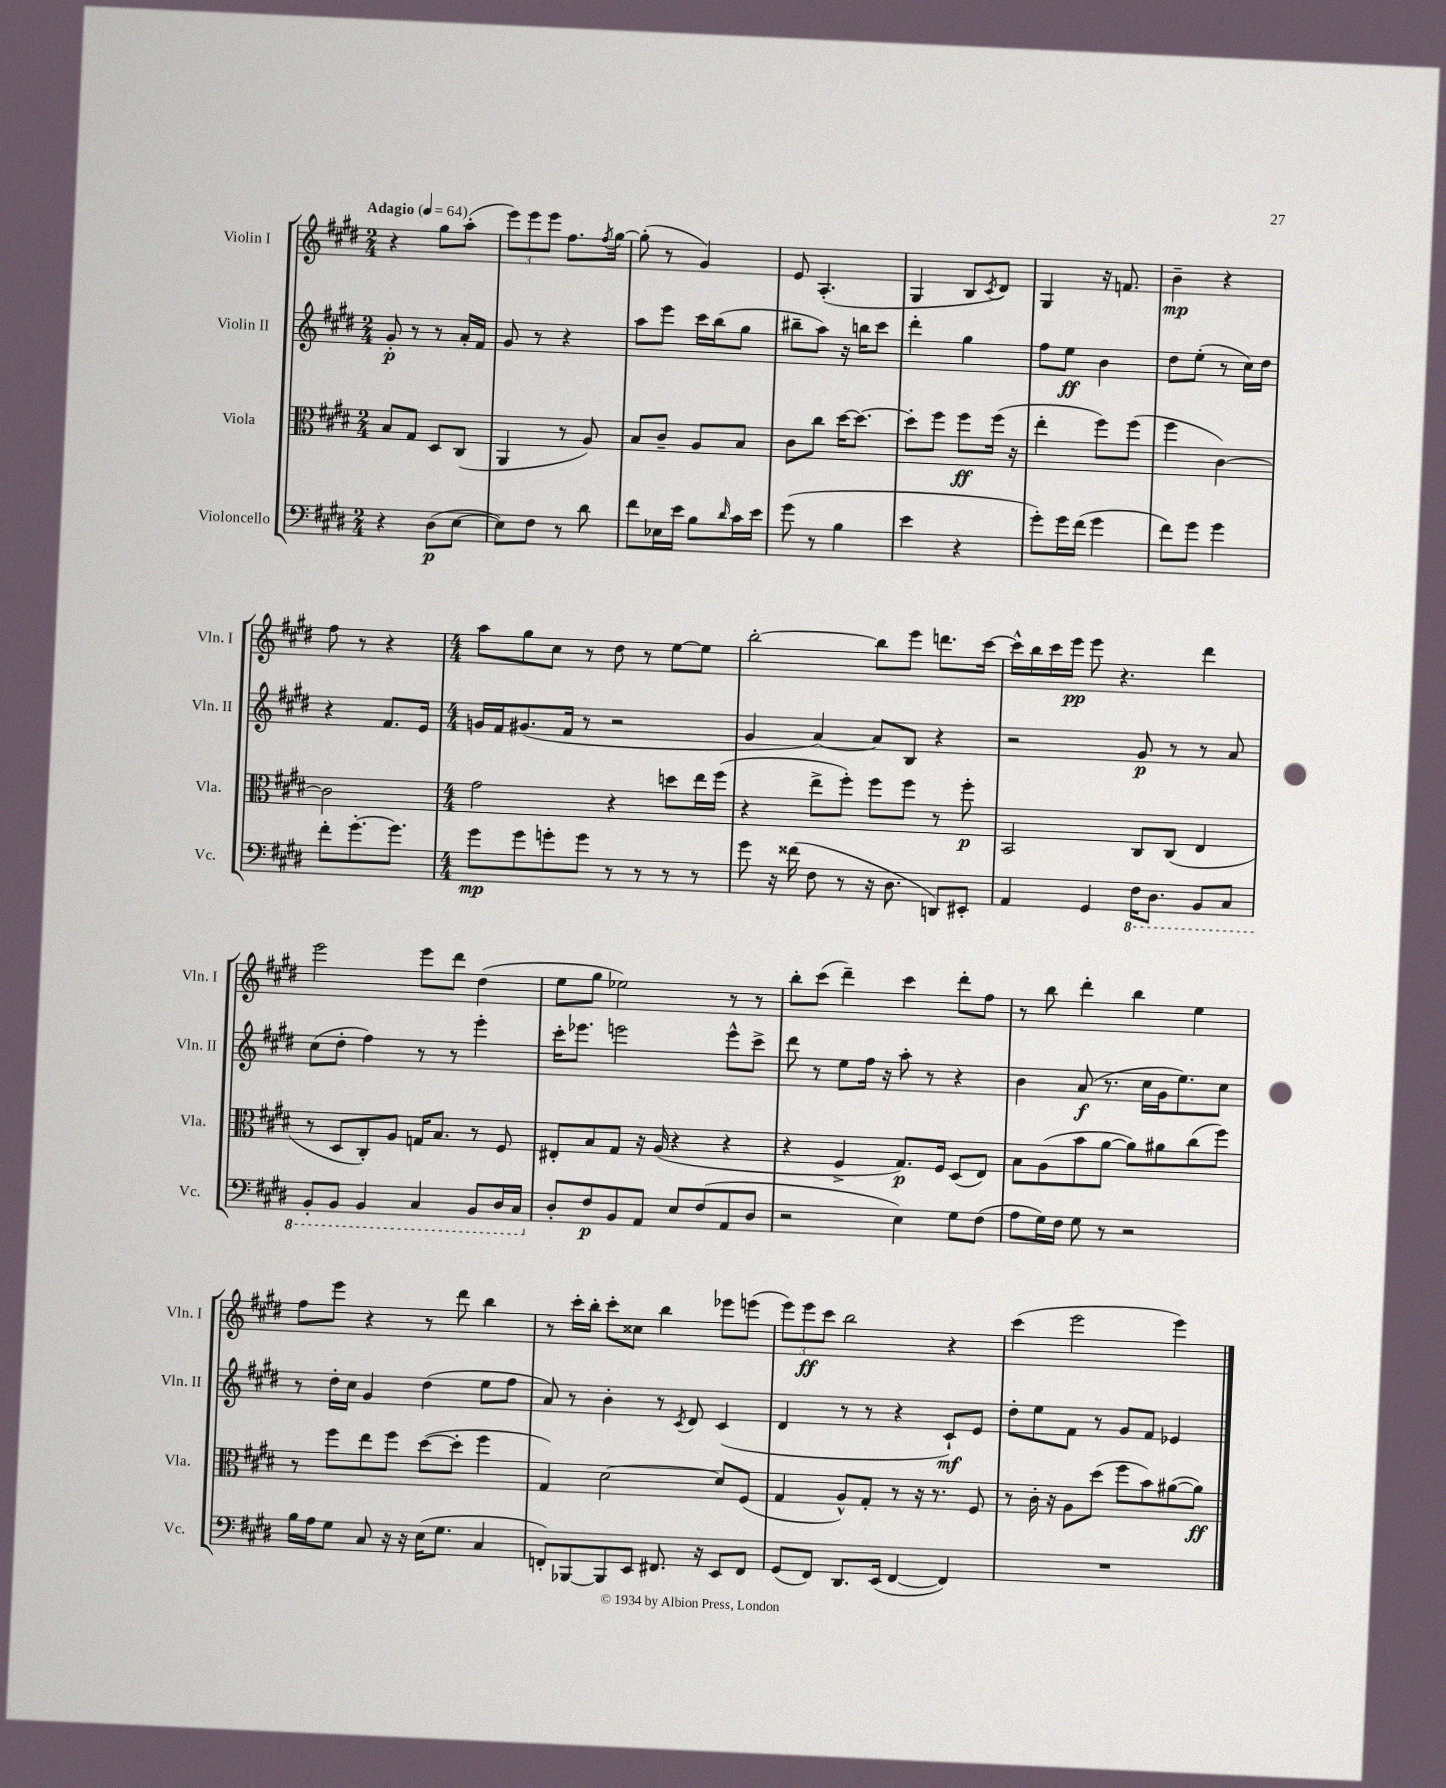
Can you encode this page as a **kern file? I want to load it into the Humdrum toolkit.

**kern	**kern	**kern	**kern
*staff4	*staff3	*staff2	*staff1
*clefF4	*clefC3	*clefG2	*clefG2
*k[f#c#g#d#]	*k[f#c#g#d#]	*k[f#c#g#d#]	*k[f#c#g#d#]
*M2/4	*M2/4	*M2/4	*M2/4
*MM64	*MM64	*MM64	*MM64
4r	8B	8g#'	4r
.	8G#	8r	.
(8D#	8D#	8r	8gg#
[8E	(8C#	16a'	(8aa'
.	.	16f#	.
=	=	=	=
8E])	4AA	8g#	12eee)
.	.	.	12eee
8F#	.	8r	.
.	.	.	12eee
8r	8r	4r	8.ff#
8d#	8A)	.	.
.	.	.	8qff#
.	.	.	[16gg#
=	=	=	=
8f#	8B	8aa	(8gg#']
16E-	8c#~	8eee	8r
16e	.	.	.
8B	8A	16ccc#	4g#)
.	.	(16bb	.
16qqd#	.	.	.
16c#	8B	8gg#	.
16e	.	.	.
=	=	=	=
(8g#	8c#	8bb#~	8e
8r	8cc#	8aa)	(4.A'
4B	[16dd#	16r	.
.	8.dd#_	16bb	.
.	.	8ccc#	.
=	=	=	=
4e	8dd#']	4ddd#'	4G#
.	8ff#	.	.
4r	8ff#	4gg#	8B
.	.	.	8qc#
.	(16ff#	.	8d#)
.	16r	.	.
=	=	=	=
8g#')	4ee'	8ff#	4G#
16g#	.	8ee	.
(16f#	.	.	.
4g#	8ff#)	4b	16r
.	.	.	8.f
.	(8ff#	.	.
=	=	=	=
8f#)	4ff#	8dd#	4b~
8g#	.	(8ee'	.
4g#	[4c#)	8r	4r
.	.	16cc#)	.
.	.	16dd#	.
=	=	=	=
8f#'	2c#]	4r	8ff#
[8.g#'	.	.	8r
.	.	8.f#	4r
8.g#]	.	.	.
.	.	16e	.
=	=	=	=
*M4/4	*M4/4	*M4/4	*M4/4
8g#	2g#	16g	8aa
.	.	16f#	.
8g#	.	(8.g#	8gg#
8g'	.	.	8cc#
.	.	16f#	.
8g	.	8r	8r
8r	4r	2r	8dd#
8r	.	.	8r
8r	8dd	.	[8ee
8r	16ee	.	8ee]
.	(16ff#	.	.
=	=	=	=
8g#	4r	4g#	[2bb'
16r	.	.	.
(16f##	.	.	.
8F#	8ee^	[4a)	.
8r	8ff#')	.	.
16r	8ff#	8a]	8bb]
8.D#	.	.	.
.	8ff#	8B	8eee
8DD)	8r	4r	8.ddd
8EE#'	8ff#'	.	.
.	.	.	[16ccc#
=	=	=	=
4AA	2BB	2r	16ccc#^^]
.	.	.	16bb
.	.	.	16ccc#
.	.	.	16eee
4GG#	.	.	8eee
.	.	.	4.r
16FF#	8C#	8g#	.
8.DD#	.	.	.
.	(8C#	8r	.
8BBB	4E	8r	4ddd#
8CC#	.	8a	.
=	=	=	=
8BBB'	8r	(8cc#	2eee
8BBB	8D#	8dd#'	.
4BBB	8C#')	4ff#)	.
.	8A	.	.
4CC#	16G	8r	8eee
.	8.B	.	.
.	.	8r	8ddd#
8BBB	8r	4eee'	(4dd#
16DD#	8F#	.	.
16CC#	.	.	.
=	=	=	=
8D#'	8E#'	16ccc#'	8ee
.	.	8.eee-	.
8F#	8B	.	8gg#
8BB	8G#	2eee	2ee-)
8AA	16r	.	.
.	(16A	.	.
8E	4r	.	.
(8F#	.	.	.
8AA	4r	8eee^^	8r
8D#	.	8ccc#^	8r
=	=	=	=
2r	4r	8ddd#	8bb'
.	.	8r	(8ccc#
.	4F#^	8ee	4ddd#~)
.	.	16ff#	.
.	.	16r	.
4E)	8.G#)	8aa'	4ccc#
.	.	8r	.
.	16F#	.	.
8G#	(8D#	4r	8ddd#'
(8F#	8E)	.	8ff#
=	=	=	=
8A	8B	4b	8r
16G#)	(8A	.	8bb
16F#	.	.	.
8G#	8b	(8a	4ddd#'
8r	[8a	8.r	.
2r	8a])	.	4bb
.	.	16cc#	.
.	8a#	16g#	.
.	.	8.ee)	.
.	(8cc#	.	4ee
.	8ff#)	8cc#	.
=	=	=	=
16B	8r	8r	8ff#
16A	.	.	.
8G#	8ff#	16dd#'	8eee
.	.	16cc#	.
8C#	8ee	4g#	4r
16r	8ff#	.	.
16r	.	.	.
(16E	([8dd#	(4dd#	8r
8.G#	.	.	.
.	8dd#']	.	8ddd#
4C#	4ff#	8ee	4bb
.	.	8ff#	.
=	=	=	=
8FF')	4G#)	8a)	8r
[8BBB-	.	8r	16ccc#'
.	.	.	16bb'
8BBB-]	[2d#	4b'	8ccc#'
8EE	.	.	8cc##
8.FF#	.	8r	4bb
.	.	8qc#	.
.	.	8d#	.
16r	.	.	.
8EE	8d#]	(4c#	8eee-
8FF#	(8F#	.	(8eee
=	=	=	=
(8GG#	4G#	4d#	12eee)
.	.	.	12eee
8FF#)	.	.	.
.	.	.	12ccc#
8.DD#	8A^^)	8r	2bb
.	8G#'	8r	.
(16EE	.	.	.
[4FF#	8r	4r	.
.	16r	.	.
.	8.r	.	.
4FF#])	.	8c#`)	4r
.	8F#	8e	.
=	=	=	=
1r	8r	8dd#'	(4ccc#
.	16c#'	8ee	.
.	16r	.	.
.	8A	8f#	2eee
.	(8dd#	8r	.
.	8ff#	8g#	.
.	8b)	8f#	.
.	([8a#	4e-	4eee)
.	8a#])	.	.
==	==	==	==
*-	*-	*-	*-
